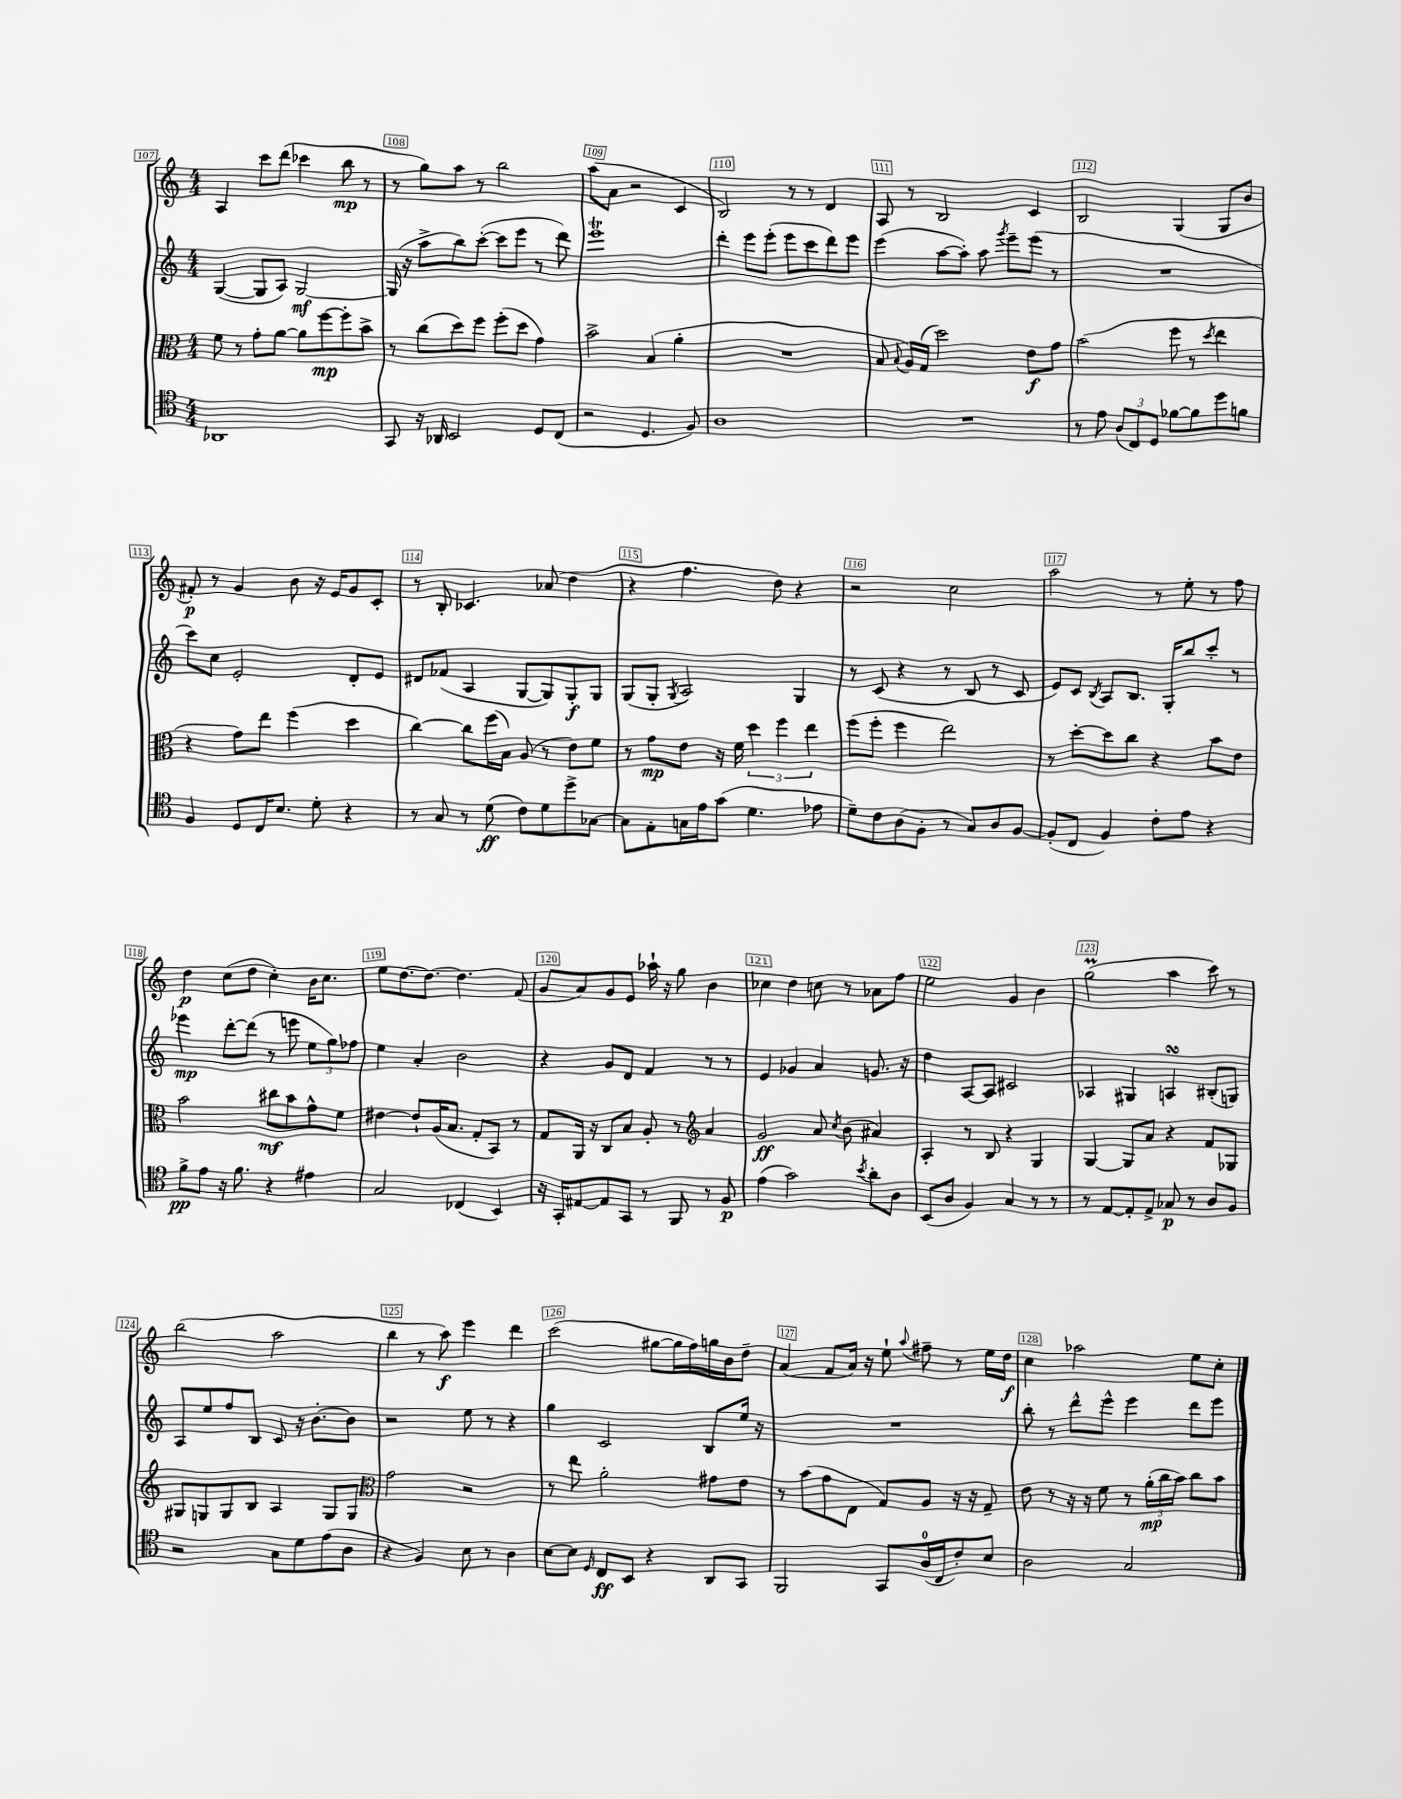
<<
\new StaffGroup <<
\new Staff = "s0" {
    \clef treble \key c \major \numericTimeSignature \time 4/4
    \autoBeamOff a4 c'''8[ d'''8]( ces'''4 b''8\mp r8 |
    r8 g''8[) a''8] r8 b''2 |
    a''8[( a'8] r2 c'4 |
    b2) r8 r8 d'4 |
    a8 r8 b2 c'4 |
    b2 g4( g8[ b'8] |
    fis'8-.\p) r8 g'4 b'8 r16 e'16[ g'8 c'8]-. |
    r8 b8-. ces'4. aes'8( d''4 |
    r4 f''4. d''8) r4 |
    r2 c''2 |
    a''2 r8 e''8-. r8 f''8 |
    d''4\p c''8[( d''8] c''4-.) b'16[ c''8.] |
    e''8[ d''8.~ d''8.]~ d''4. f'8( |
    g'8[ a'8) g'8 e'8] aes''16-! r16 g''8 b'4 |
    ces''4 d''4 c''8 r8 aes'8[ f''8] |
    e''2 g'4 b'4 |
    g''2\prall( a''4 c'''8) r8 |
    b''2( a''2 |
    b''4 r8 a''8\f) e'''4 d'''4 |
    c'''2( gis''8[~ gis''16 f''16) g''16 b'16 d''8]-- |
    a'4( f'8[ a'16]) r16 e''8-! \appoggiatura { a''8 } fis''8-- r8 e''16[ d''16]\f |
    c''4 aes''2 e''8[ c''8]-. \bar "|." |
}
\new Staff = "s1" {
    \clef treble \key c \major \numericTimeSignature \time 4/4
    \autoBeamOff g4~( g8[ a8]) g2~\mf |
    g16( r16 a''8[-> b''8) c'''8]~-.( c'''8[ e'''8] r8 d'''8) |
    e'''1\trill |
    d'''4-. e'''8[ e'''8]-.( e'''8[ c'''8 d'''8) e'''8] |
    e'''4( a''8[~ a''8]-.) a''8 \acciaccatura { g'''8 } e'''8[-- e'''8]( r8 |
    R1 |
    c'''8[) c''8] e'2-. d'8[-. e'8] |
    dis'8[ fes'8]( a4 g8[~ g8) g8-.\f g8] |
    g8[( g8]-. \acciaccatura { g8 } a2) g4 |
    r8 c'8( r4 r8 b8 r8 c'8 |
    e'8[) c'8] \acciaccatura { b8 } a8[ b8.] g16[-. b''8 c'''8]-. r8 |
    ees'''4\mp d'''8[~-. d'''8]( r8 e'''8 \tuplet 3/2 { e''8[ g''8) fes''8] } |
    e''4 a'4-. b'2 |
    r4 g'8[ d'8] f'4 r8 r8 |
    e'4 ges'4 a'4 g'8. r16 |
    d''4 a8[~ a8] cis'2 |
    aes4 gis4 a4\turn bis8[-.( g8]) |
    a8[ e''8 f''8 b8] c'8 r16 b'8.[~-. b'8] |
    r2 e''8 r8 r4 |
    g''4 c'2 b8[ e''16] r16 |
    R1 |
    b''8-. r8 d'''8[-^ e'''8]-^ e'''4 d'''8[ e'''8] \bar "|." |
}
\new Staff = "s2" {
    \clef alto \key c \major \numericTimeSignature \time 4/4
    \autoBeamOff f'8 r8 g'8[-. a'8]~ a'8[ f''8~\mp f''8-. b'8]-> |
    r8 c''8[( d''8) f''8] f''8[-.( d''8] g'4) |
    b'2-> b4( a'4-. |
    R1 |
    b8 \appoggiatura { b8 } a16[) g16]( d''2) e'8[\f g'8] |
    b'2( f''8 r8 \acciaccatura { d''8 } e''4 |
    r4 g'8[) e''8] f''4( d''4 |
    c''4~) c''8[ f''16( b16]) a8( r8 e'8[) f'8] |
    r8 g'8[\mp e'8] r16 f'16 \tuplet 3/2 { d''4 f''4 e''4 } |
    f''8[( f''8]-. f''4 e''2) |
    r8 d''8[~-. d''8 c''8] r4 b'8[ e'8] |
    b'2 cis''8[\mf b'8 g'8-^ f'8] |
    eis'4~ eis'8[-! a16( b8.] g8[-. b,8]) r8 |
    g8[ a,16] r16 c8[ b8] a8-. r8 \clef treble a'4 |
    g'2\ff a'8 \acciaccatura { c''8 } b'8( ais'4) |
    a4-. r8 b8 r4 g4 |
    g4~ g8[ a'8] r4 f'8[ ges8] |
    gis8[ g8 g8 b8] a4 g8[ g8] |
    \clef alto g'2 r2 |
    r8 e''8 a'2-. gis'8[ e'8] |
    r8 b'8[( g'8 e8] g8[) a8] r16 r16 g8-- |
    e'8 r8 r16 r16 f'8 r8 \tuplet 3/2 { a'16[-.\mp( c''16 b'16]) } c''8[ b'8] \bar "|." |
}
\new Staff = "s3" {
    \clef tenor \key c \major \numericTimeSignature \time 4/4
    \autoBeamOff aes,1 |
    g,8 r16 aes,16 b,2 d8[ c8]( |
    r2 d4. f8) |
    a1 |
    R1 |
    r8 e'8 \tuplet 3/2 { a8[( c8) d8] } fes'8[~ fes'8 d''8 f'8] |
    f4 d8[ c16 b8.] d'8-. r4 |
    r8 g8 r8 d'8\ff( c'8[) d'8 d''8-> ges8]~ |
    ges8[ e8-. g16 e'16 g'8]( d'4. ees'8 |
    d'8[--) c'8 a8( f8]-. r8 g8[) a8 f8]~ |
    f8[-.( c8] f4) c'8[-. e'8] r4 |
    f'8[->\pp e'8] r16 f'8. r4 eis'4 |
    g2 ces4( b,4) |
    r16 g,16[-. eis8~ eis8 g,8] r8 f,8 r8 f8\p |
    e'4( g'2) \acciaccatura { b'8 } a'8[-. a8] |
    b,8[( a8] f4) g4 r8 r8 |
    r8 e8[~ e8-. e8]-> ges8\p r8 a8[ f8] |
    r2 g8[ d'8 e'8( a8] |
    r4 f4) b8 r8 a4 |
    b8[~ b8] \grace { d16 } c8[\ff b,8] r4 a,8[ g,8] |
    f,2 g,8[ a16-0( c16 c'8-.) b8] |
    a2 g2 \bar "|." |
}
>>
>>
\layout { \context { \Score currentBarNumber = #107 \override BarNumber.break-visibility = ##(#f #t #t) barNumberVisibility = #all-bar-numbers-visible \override BarNumber.stencil = #(make-stencil-boxer 0.1 0.3 ly:text-interface::print) } }
